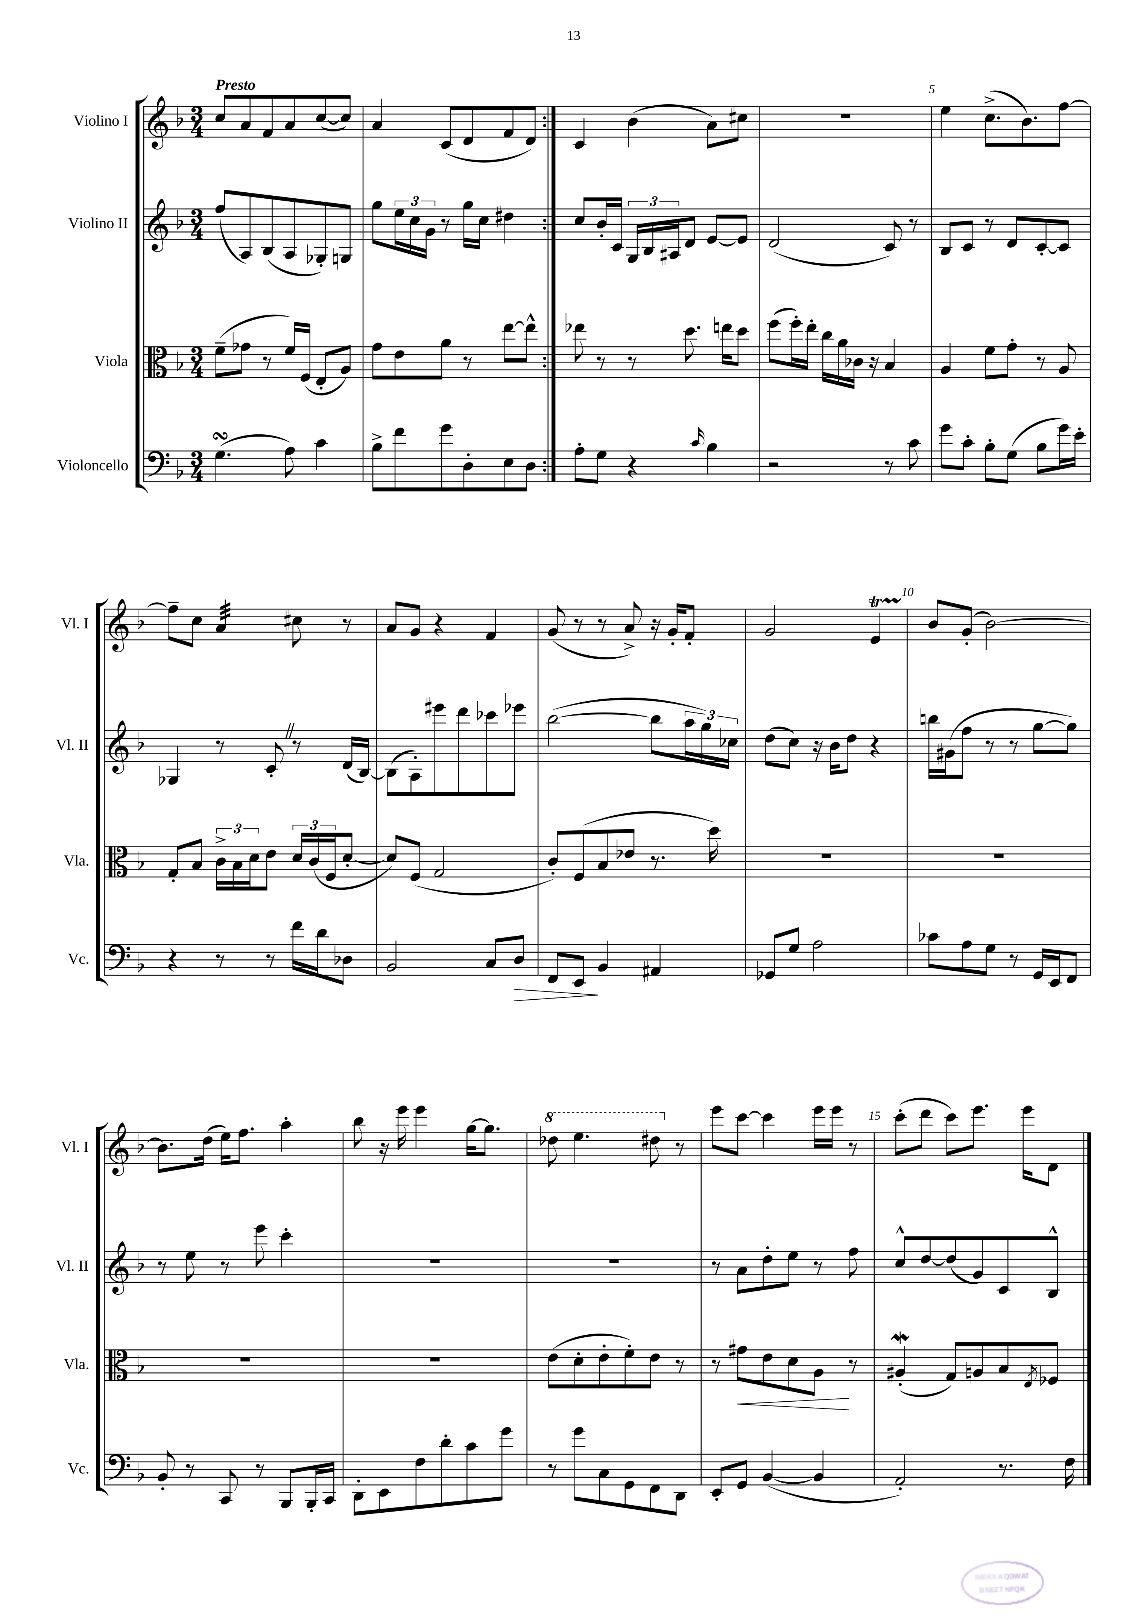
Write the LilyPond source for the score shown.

<<
\new StaffGroup <<
\new Staff = "s0" \with { instrumentName = "Violino I" shortInstrumentName = "Vl. I" } {
    \clef treble \key f \major \numericTimeSignature \time 3/4 \tempo "Presto"
    \repeat volta 2 { c''8 a'8 f'8 a'8 c''8~( c''8) |
    a'4 c'8( d'8 f'8 d'8) | }
    c'4 bes'4( a'8) cis''8 |
    R2. |
    e''4 c''8.->( bes'8.) f''8~ |
    f''8-- c''8 a'4:32 cis''8 r8 |
    a'8 g'8 r4 f'4 |
    g'8( r8 r8 a'8->) r16 g'16-. f'8-. |
    g'2 e'4\startTrillSpan |
    bes'8\stopTrillSpan g'8-.( bes'2~) |
    bes'8. d''16( e''16) f''8. a''4-. |
    bes''8 r16 e'''16 e'''4 g''16~ g''8. |
    \ottava #1 des'''8 e'''4. dis'''8 \ottava #0 r8 |
    e'''8 c'''8~ c'''4 e'''16 e'''16 r8 |
    c'''8-.( d'''8 c'''8) e'''8. e'''16 d'8 \bar "|." |
}
\new Staff = "s1" \with { instrumentName = "Violino II" shortInstrumentName = "Vl. II" } {
    \clef treble \key f \major \numericTimeSignature \time 3/4
    \repeat volta 2 { f''8( a8) bes8( a8 ges8-.) g8 |
    g''8 \tuplet 3/2 { e''16 c''16 g'16 } r8 g''16 c''16 dis''4 | }
    c''8 bes'16-. c'16 \tuplet 3/2 { g16 bes16 ais16 } d'8 e'8~ e'8 |
    d'2( c'8) r8 |
    bes8 c'8 r8 d'8 c'8~-. c'8 |
    ges4 r8 c'8-. \once \override BreathingSign.text = \markup { \musicglyph "scripts.caesura.straight" } \breathe r8 d'16( bes16~) |
    bes8( a8-.) eis'''8 d'''8 ces'''8 ees'''8 |
    bes''2~( bes''8 \tuplet 3/2 { a''16 g''16) ces''16 } |
    d''8( c''8) r16 bes'16 d''8 r4 |
    b''16 gis'16( f''8 r8 r8 g''8~ g''8) |
    r8 e''8 r8 e'''8 c'''4-. |
    R2. |
    R2. |
    r8 a'8 d''8-. e''8 r8 f''8 |
    c''8-^ d''8~ d''8( g'8) c'8 bes8-^ \bar "|." |
}
\new Staff = "s2" \with { instrumentName = "Viola" shortInstrumentName = "Vla." } {
    \clef alto \key f \major \numericTimeSignature \time 3/4
    \repeat volta 2 { f'8--( ges'8 r8 f'16) f16( e8-. a8) |
    g'8 e'8 a'8 r8 e''8~ e''8-^ | }
    ees''8 r8 r8 d''8. e''16 d''8 |
    f''8( f''16-.) e''16-. c''16 a'16 ces'16 r16 bes4 |
    a4 f'8 g'8-. r8 a8 |
    g8-. bes8 \tuplet 3/2 { c'16-> bes16 d'16 } e'8 \tuplet 3/2 { d'16 c'16( f16 } d'8~-. |
    d'8) f8( g2 |
    c'8-.) f8( bes8 ees'8 r8. d''16) |
    R2. |
    R2. |
    R2. |
    R2. |
    e'8( d'8-. e'8-. f'8-.) e'8 r8 |
    r8 gis'8\< e'8 d'8 a8\! r8 |
    ais4-.\mordent( g8) a8 bes8 \acciaccatura { e8 } fes8 \bar "|." |
}
\new Staff = "s3" \with { instrumentName = "Violoncello" shortInstrumentName = "Vc." } {
    \clef bass \key f \major \numericTimeSignature \time 3/4
    \repeat volta 2 { g4.\turn( a8) c'4 |
    bes8-> f'8 g'8 d8-. e8 d8 | }
    a8-. g8 r4 \grace { c'16 } bes4 |
    r2 r8 c'8 |
    g'8 c'8-. bes8-. g8( bes8 g'16) e'16-. |
    r4 r8 r8 f'16 d'16 des8 |
    bes,2 c8 d8\> |
    f,8 e,8\! bes,4 ais,4 |
    ges,8 g8 a2 |
    ces'8 a8 g8 r8 g,16 e,16 f,8 |
    bes,8-. r8 c,8 r8 bes,,8 bes,,16-. c,16 |
    d,8-. e,8 f8 d'8-. c'8 g'8 |
    r8 g'8 c8 g,8 f,8 d,8 |
    e,8-. g,8 bes,4~( bes,4 |
    a,2-.) r8. f16 \bar "|." |
}
>>
>>
\layout { \context { \Score \override BarNumber.break-visibility = ##(#f #t #t) barNumberVisibility = #(every-nth-bar-number-visible 5) } }
